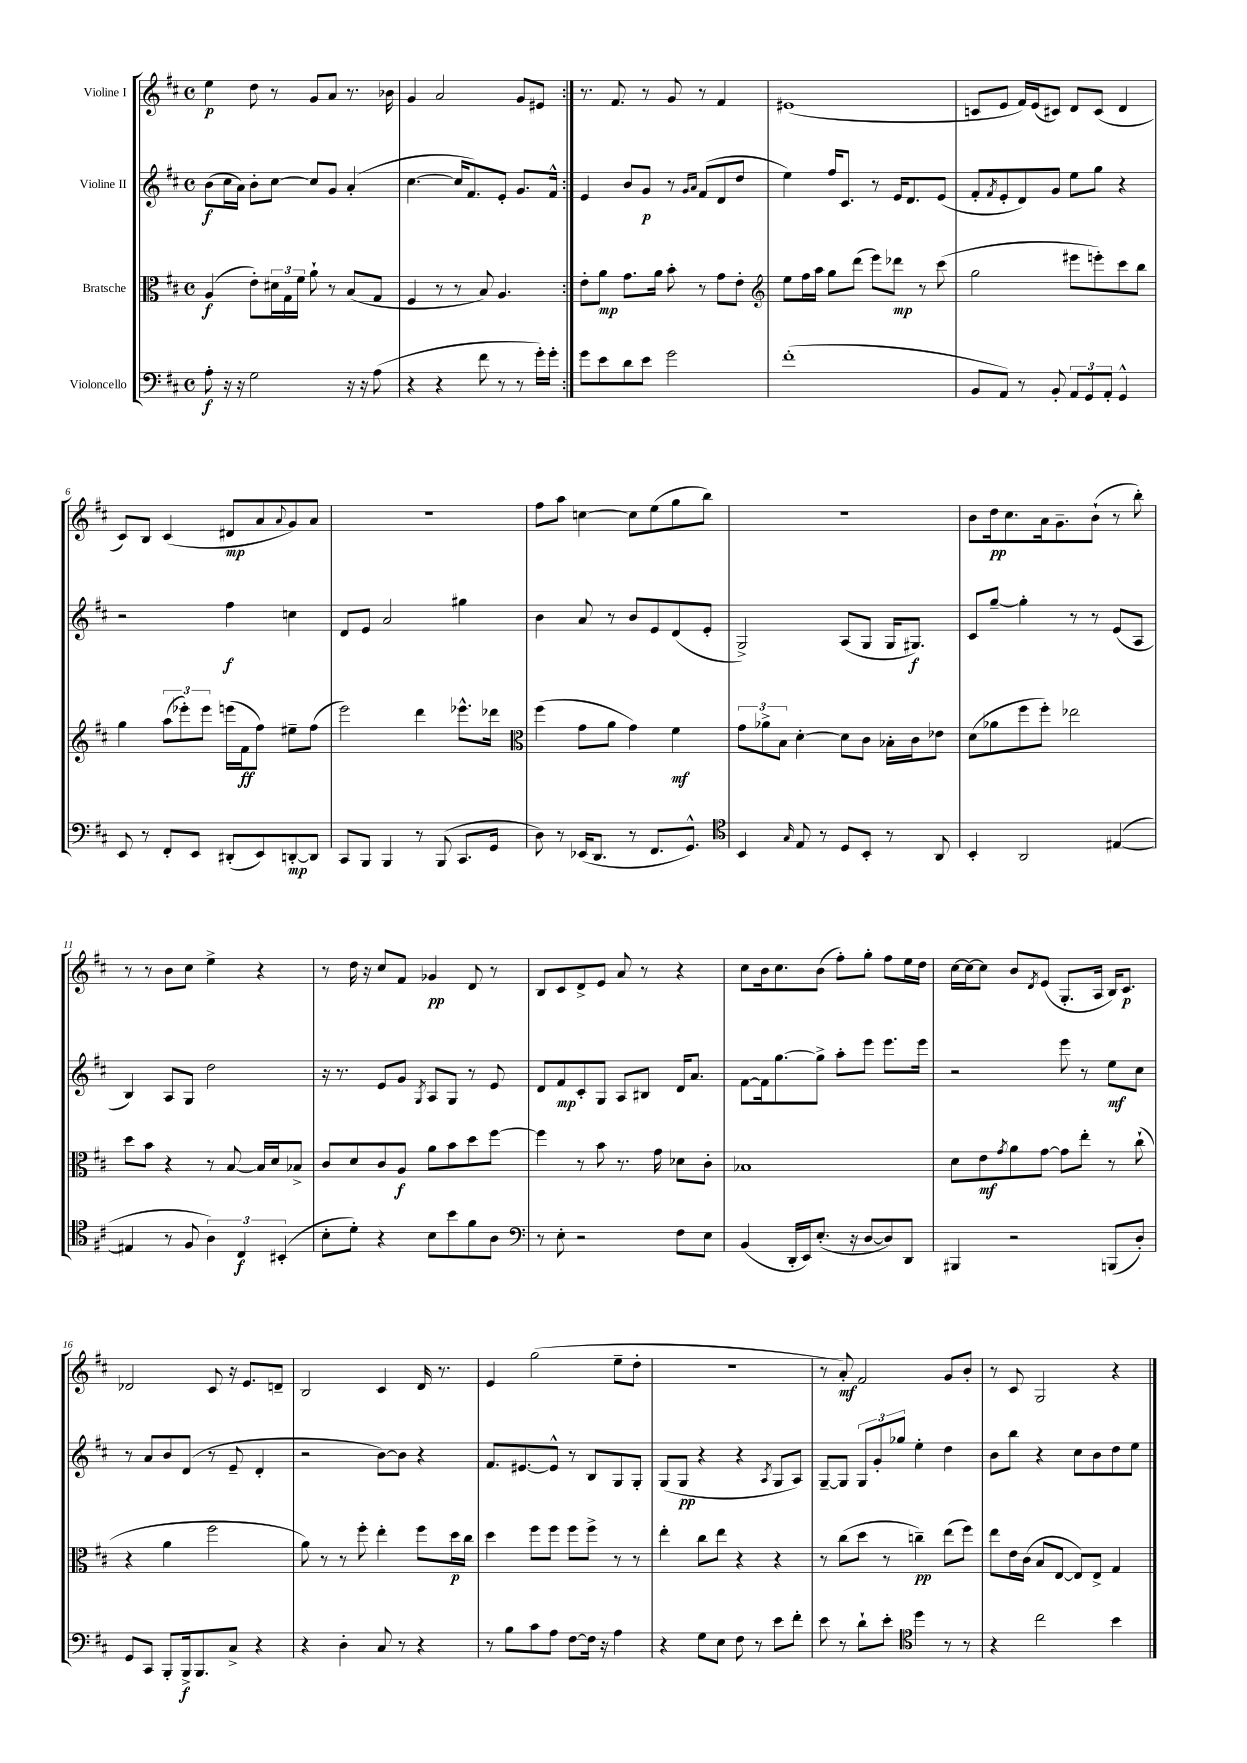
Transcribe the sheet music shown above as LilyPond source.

<<
\new StaffGroup <<
\new Staff = "s0" \with { instrumentName = "Violine I" } {
    \clef treble \key d \major \defaultTimeSignature \time 4/4
    \repeat volta 2 { e''4\p d''8 r8 g'8 a'8 r8. bes'16 |
    g'4 a'2 g'8 eis'8 | }
    r8. fis'8. r8 g'8 r8 fis'4 |
    eis'1( |
    c'8 e'8 fis'16) e'16( cis'8) d'8 cis'8( d'4 |
    cis'8) b8 cis'4( dis'8\mp a'8 \appoggiatura { a'8 } g'8) a'8 |
    R1 |
    fis''8 a''8 c''4~ c''8 e''8( g''8 b''8) |
    R1 |
    b'8 d''16\pp cis''8. a'16 g'8.-- b'8-!( r8 b''8-.) |
    r8 r8 b'8 cis''8 e''4-> r4 |
    r8 d''16 r16 cis''8 fis'8 ges'4\pp d'8 r8 |
    b8 cis'8 d'8-> e'8 a'8 r8 r4 |
    cis''8 b'16 cis''8. b'8( fis''8-.) g''8-. fis''8 e''16 d''16 |
    cis''16~ cis''16~ cis''8 b'8 \acciaccatura { d'8 } e'8( g8.-. a16 b16) cis'8.\p |
    des'2 cis'8 r16 e'8. d'8-- |
    b2 cis'4 d'16 r8. |
    e'4 g''2( e''8-- d''8-. |
    R1 |
    r8 a'8-.\mf) fis'2 g'8 b'8-. |
    r8 cis'8 g2 r4 \bar "|." |
}
\new Staff = "s1" \with { instrumentName = "Violine II" } {
    \clef treble \key d \major \defaultTimeSignature \time 4/4
    \repeat volta 2 { b'8\f( cis''16 a'16) b'8-. cis''8~ cis''8 g'8 a'4-.( |
    cis''4.~ cis''16 fis'8.) e'8-. g'8. fis'16-^ | }
    e'4 b'8 g'8\p r8 \grace { g'16 a'16 } fis'8( d'8 d''8 |
    e''4) fis''16 cis'8. r8 e'16 d'8. e'8( |
    fis'8-. \acciaccatura { fis'8 } e'8-. d'8) g'8 e''8 g''8 r4 |
    r2 fis''4\f c''4 |
    d'8 e'8 a'2 gis''4 |
    b'4 a'8 r8 b'8 e'8 d'8( e'8-. |
    g2->) a8( g8 g16 gis8.\f) |
    cis'8 g''8~-- g''4-. r8 r8 e'8( a8 |
    b4) a8 g8 d''2 |
    r16 r8. e'8 g'8 \acciaccatura { g8 } a8 g8 r8 e'8 |
    d'8 fis'8\mp cis'8-. g8 a8 bis8 d'16 a'8. |
    fis'8~ fis'16 g''8.~ g''8-> a''8-. e'''8 e'''8. e'''16 |
    r2 e'''8 r8 e''8\mf cis''8 |
    r8 a'8 b'8 d'8( r8 e'8-- d'4-. |
    r2 b'8~) b'8 r4 |
    fis'8. eis'8.~ eis'8-^ r8 b8 g8 g8-. |
    g8( g8\pp r4 r4 \acciaccatura { a8 } g8 a8) |
    g8~-- g8 \tuplet 3/2 { g8 g'8-. ges''8 } e''4-. d''4 |
    b'8 b''8 r4 cis''8 b'8 d''8 e''8 \bar "|." |
}
\new Staff = "s2" \with { instrumentName = "Bratsche" } {
    \clef alto \key d \major \defaultTimeSignature \time 4/4
    \repeat volta 2 { a4\f( e'8-.) \tuplet 3/2 { dis'16 g16 fis'16 } a'8-! r8 b8( g8 |
    fis4 r8 r8 b8) a4. | }
    e'8-. a'8\mp g'8. a'16 b'8-. r8 g'8 e'8-. |
    \clef treble e''8 fis''16 a''16 g''8 d'''8( e'''8) des'''8\mp r8 cis'''8( |
    g''2 eis'''8 e'''8-.) cis'''8 b''8 |
    g''4 \tuplet 3/2 { a''8( ees'''8-.) ees'''8 } e'''16( fis'16\ff fis''8) eis''8-- fis''8( |
    e'''2) d'''4 ees'''8.-^ des'''16 |
    \clef alto fis''4( g'8 a'8 g'4) fis'4\mf |
    \tuplet 3/2 { g'8 aes'8-> b8 } d'4~-. d'8 cis'8 bes16-. cis'16 ees'8 |
    d'8( aes'8 fis''8 fis''8-.) ees''2 |
    d''8 b'8 r4 r8 b8~ b16 d'16 bes8-> |
    cis'8 d'8 cis'8 a8\f a'8 b'8 d''8 fis''8~ |
    fis''4 r8 b'8 r8. g'16 des'8 cis'8-. |
    bes1 |
    d'8 e'8\mf \acciaccatura { g'8 } a'8 g'8~ g'8 e''8-. r8 cis''8-!( |
    r4 a'4 fis''2 |
    a'8) r8 r8 fis''8-. e''4-. fis''8 d''16\p cis''16 |
    d''4 fis''8 fis''8 fis''8 fis''8-> r8 r8 |
    e''4-. cis''8 e''8 r4 r4 |
    r8 cis''8( d''8 r8 c''4--\pp) e''8( fis''8) |
    e''8 e'16 cis'16( b8 e8~ e8) e8-> g4 \bar "|." |
}
\new Staff = "s3" \with { instrumentName = "Violoncello" } {
    \clef bass \key d \major \defaultTimeSignature \time 4/4
    \repeat volta 2 { a8-.\f r16 r16 g2 r16 r16 a8( |
    r4 r4 fis'8 r8 r8 g'16-.) g'16-. | }
    g'8 e'8 d'8 e'8 g'2 |
    fis'1-.( |
    b,8 a,8) r8 b,8-. \tuplet 3/2 { a,8 g,8 a,8-. } g,4-^ |
    e,8 r8 fis,8-. e,8 dis,8-.( e,8) d,8~-.\mp d,8 |
    cis,8 b,,8 b,,4 r8 b,,8( cis,8. g,16 |
    d8) r8 ees,16( d,8. r8 fis,8. g,8.-^) |
    \clef tenor b,4 \grace { g16 } e8 r8 d8 b,8-. r8 a,8 |
    b,4-. a,2 eis4~( |
    eis4 r8 fis8 \tuplet 3/2 { a4) cis4\f bis,4-.( } |
    b8-. d'8-.) r4 b8 b'8 fis'8 a8 |
    \clef bass r8 e8-. r2 fis8 e8 |
    b,4( d,16-. e,16) e8.-.( r16 d8~ d8) d,8 |
    bis,,4 r2 b,,8( d8-.) |
    g,8 cis,8 b,,8-. b,,16->\f b,,8. cis8-> r4 |
    r4 d4-. cis8 r8 r4 |
    r8 b8 cis'8 a8 fis8~ fis16 r16 a4 |
    r4 g8 e8 fis8 r8 e'8 fis'8-. |
    e'8 r8 d'8-! e'8-. \clef tenor d''4 r8 r8 |
    r4 cis''2 b'4 \bar "|." |
}
>>
>>
